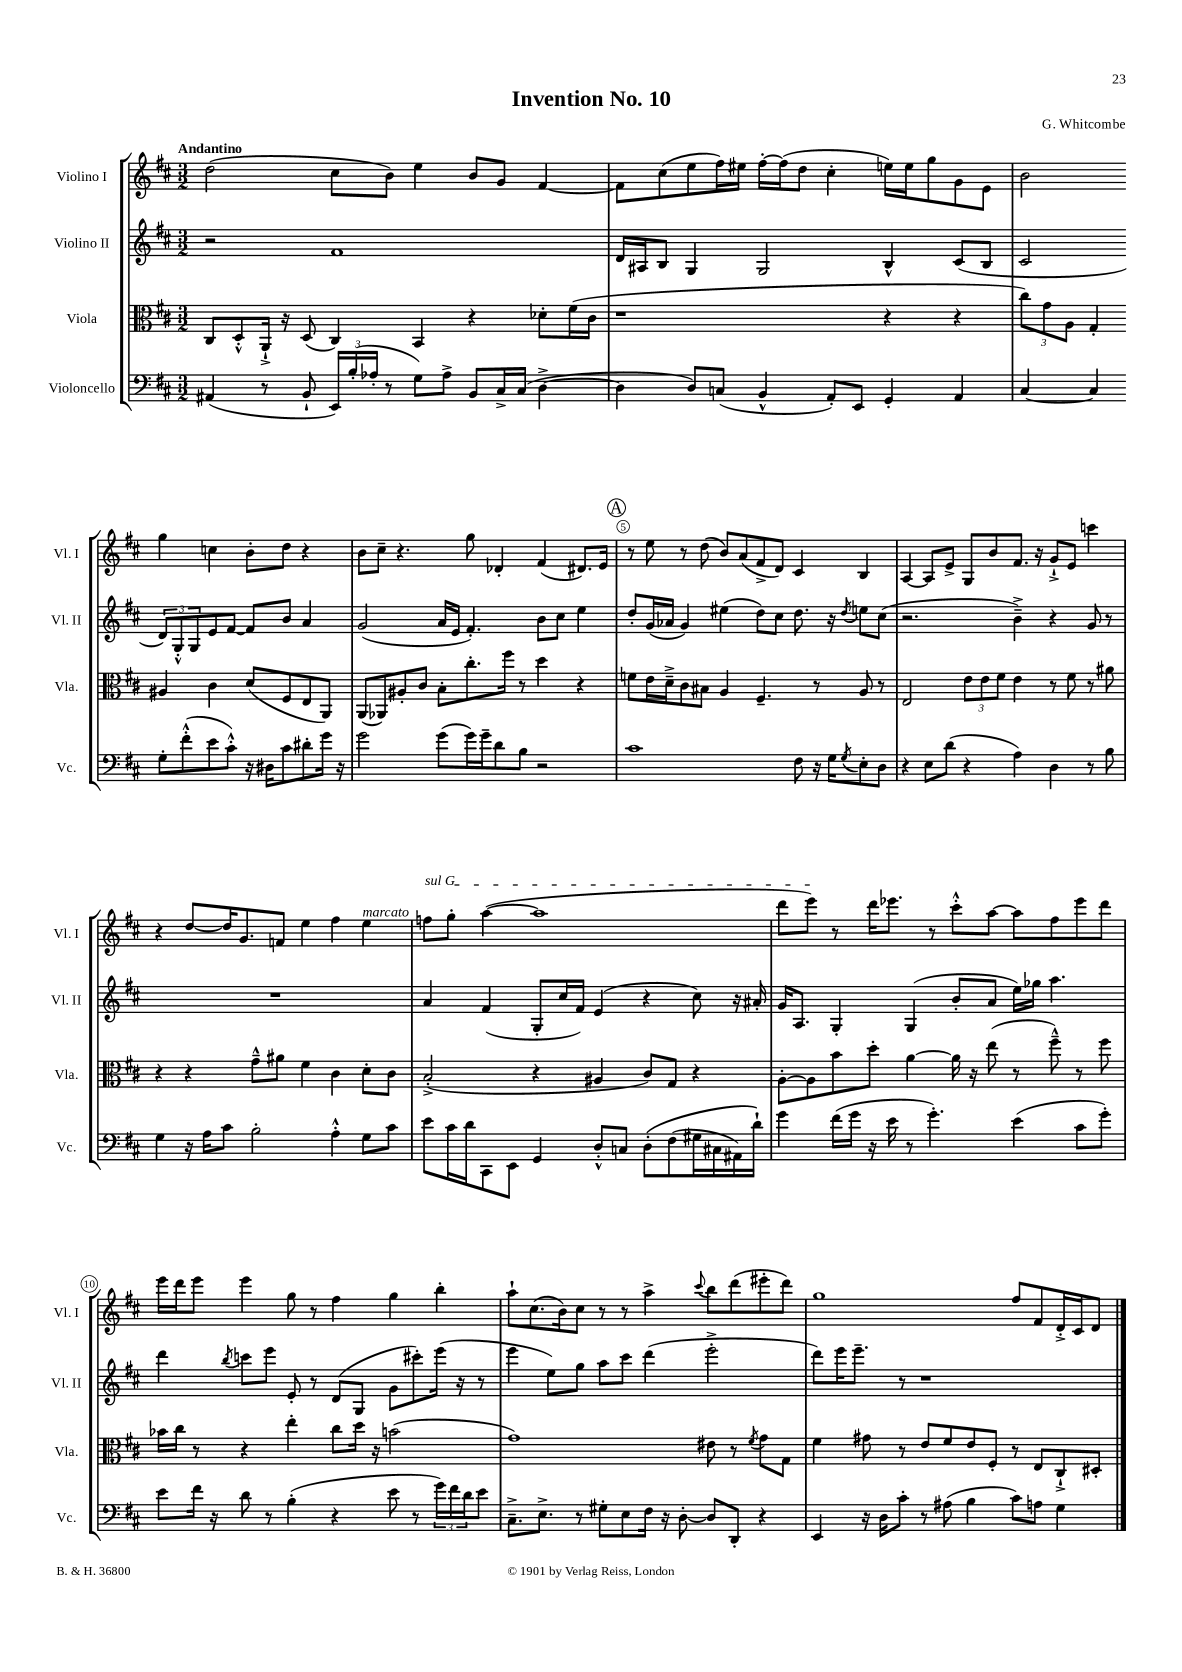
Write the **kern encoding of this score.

**kern	**kern	**kern	**kern
*staff4	*staff3	*staff2	*staff1
*clefF4	*clefC3	*clefG2	*clefG2
*k[f#c#]	*k[f#c#]	*k[f#c#]	*k[f#c#]
*M3/2	*M3/2	*M3/2	*M3/2
(4AA#	8C#	2r	(2dd
.	8D'^^	.	.
8r	16AA`^	.	.
.	16r	.	.
8BB`	(8D	.	.
24EE)	4C#)	1f#	8cc#
(24B'	.	.	.
24A-'	.	.	.
8r	.	.	8b)
8G)	4BB	.	4ee
8A-^	.	.	.
8BB	4r	.	8b
16C#^	.	.	8g
(16C#	.	.	.
[4D^	8d-'	.	[4f#
.	(16f#	.	.
.	16c#	.	.
=	=	=	=
4D]	1r	16d	8f#]
.	.	16A#	.
.	.	8B	(8cc#
8D)	.	4G	8ee
(8C	.	.	16ff#)
.	.	.	16ee#
4BB^^	.	2G	[16ff#'
.	.	.	(16ff#]
.	.	.	8dd
8AA')	.	.	4cc#'
8EE	.	.	.
4GG'	4r	4B^^	16ee)
.	.	.	16ee
.	.	.	8gg
4AA	4r	(8c#	8g
.	.	8B	8e
=	=	=	=
[4C#	12cc#)	2c#	2b
.	12g	.	.
.	12A	.	.
4C#]	4G'	.	.
8G'	4A#	12d)	4gg
.	.	12G'^^	.
(8f#'^^	.	.	.
.	.	12G	.
8e	4c#	8e	4cc
8c#'^^)	.	[8f#	.
16r	(8d	8f#]	8b'
16D#	.	.	.
8c#	8F#	8b	8dd
8d#'	8E	4a	4r
16g	8AA)	.	.
16r	.	.	.
=	=	=	=
2g	(8AA	(2g	8b
.	8AA-)	.	8cc#~
.	8A#'	.	4.r
.	8c#	.	.
(8g	8B'	16a	.
.	.	16e	.
16g)	8.cc#'	4.f#')	8gg
16g~	.	.	.
8d	.	.	4d-'
.	16ff#	.	.
8B	8r	.	.
2r	4dd	8b	(4f#
.	.	8cc#	.
.	4r	4ee	8.d#)
.	.	.	16e
=	=	=	=
1c#	8f	8dd'	8r
.	16e	(16g	8ee
.	16d~^	16a-	.
.	8c#	4g)	8r
.	8B#	.	(8dd
.	4A	(4ee#	8b)
.	.	.	(8a
.	4.F#~	8dd)	8f#^
.	.	8cc#	8d)
8F#	.	8.dd	4c#
16r	8r	.	.
16G	.	16r	.
8qG	.	8qdd	.
8E'	8A	8ee	4B
8D	8r	(8cc#	.
=	=	=	=
4r	2E	2.r	[4A
8E	.	.	8A]
(8d	.	.	8e^
4r	12e	.	8G
.	12e	.	.
.	.	.	8b
.	12f#	.	.
4A)	4e	4b~^)	8.f#
.	.	.	16r
4D	8r	4r	8g`^
.	8f#	.	8e
8r	8r	8g	4ccc
8B	8a#	8r	.
=	=	=	=
4G	4r	1.r	4r
16r	4r	.	[8dd
16A	.	.	.
8c#	.	.	16dd]
.	.	.	8.g
2B'	8g~^^	.	.
.	8a#	.	8f
.	4f#	.	4ee
4A'^^	4c#	.	4ff#
8G	8d'	.	4ee
8c#	8c#	.	.
=	=	=	=
8e	(2B'^	4a	8ff
16c#	.	.	8gg'
16d	.	.	.
8CC#	.	(4f#	([4aa
8EE	.	.	.
4GG	4r	8G'	1aa]
.	.	16cc#	.
.	.	16f#)	.
8D'^^	4A#	(4e	.
8C	.	.	.
&(8D'	8c#)	4r	.
(8F#	8G	.	.
16G#	4r	8cc#)	.
16C#	.	.	.
16AA#)	.	16r	.
16d`&)	.	16a#'	.
=	=	=	=
4g	[8A'	16g	8ddd
.	.	8.A	.
.	8A]	.	8eee)
(16f#	8b	4G'	8r
16g	.	.	.
16r	8dd'	.	16ddd
16e	.	.	8.eee-
8r	[4a	(4G	.
4.g')	.	.	8r
.	16a]	8b'	8ccc#'^^
.	16r	.	.
.	(8ee	8a	[8aa
(4e	8r	16ee)	8aa]
.	.	16gg-	.
.	8ff#~^^)	4.aa	8ff#
8c#	8r	.	8eee-
8g')	8ff#	.	8ddd
=	=	=	=
8e	16b-	4ddd	16eee
.	16cc#	.	16ddd
16f#	8r	.	8eee
16r	.	.	.
.	.	8qbb	.
8d	4r	8ccc	4eee
8r	.	8eee	.
(4B'	4ee'	8e'	8gg
.	.	8r	8r
4r	8cc#	(8d	4ff#
.	16dd	8G	.
.	16r	.	.
8e	(2b	8g	4gg
8r	.	8ccc#')	.
24g)	.	(16eee	4bb'
24f#	.	.	.
.	.	16r	.
24d	.	.	.
8e	.	8r	.
=	=	=	=
8.C#~^	1g)	4eee	8aa`
.	.	.	(8.cc#
8.E^	.	.	.
.	.	8ee)	.
.	.	.	16b)
8r	.	8gg	8cc#
8G#'	.	8aa	8r
8E	.	8ccc#	8r
16F#	.	(4ddd	4aa^
16r	.	.	.
[8D'	.	.	.
.	.	.	8qqccc#
8D]	8e#	2eee'^	8bb
8DD'	8r	.	(8ddd
.	8qf#	.	.
4r	8g	.	8eee#'
.	8G	.	8ddd)
=	=	=	=
4EE	4f#	8ddd)	1gg
.	.	16eee	.
.	.	8.eee~	.
16r	8g#	.	.
16D	.	.	.
8c#'	8r	8r	.
8r	8e	1r	.
(8A#	8f#	.	.
4B	8e	.	.
.	8F#'	.	.
8c#)	8r	.	8ff#
8A	8E	.	8f#
4G	8C#`^	.	16d'^
.	.	.	16c#
.	8D#'	.	8d
==	==	==	==
*-	*-	*-	*-
